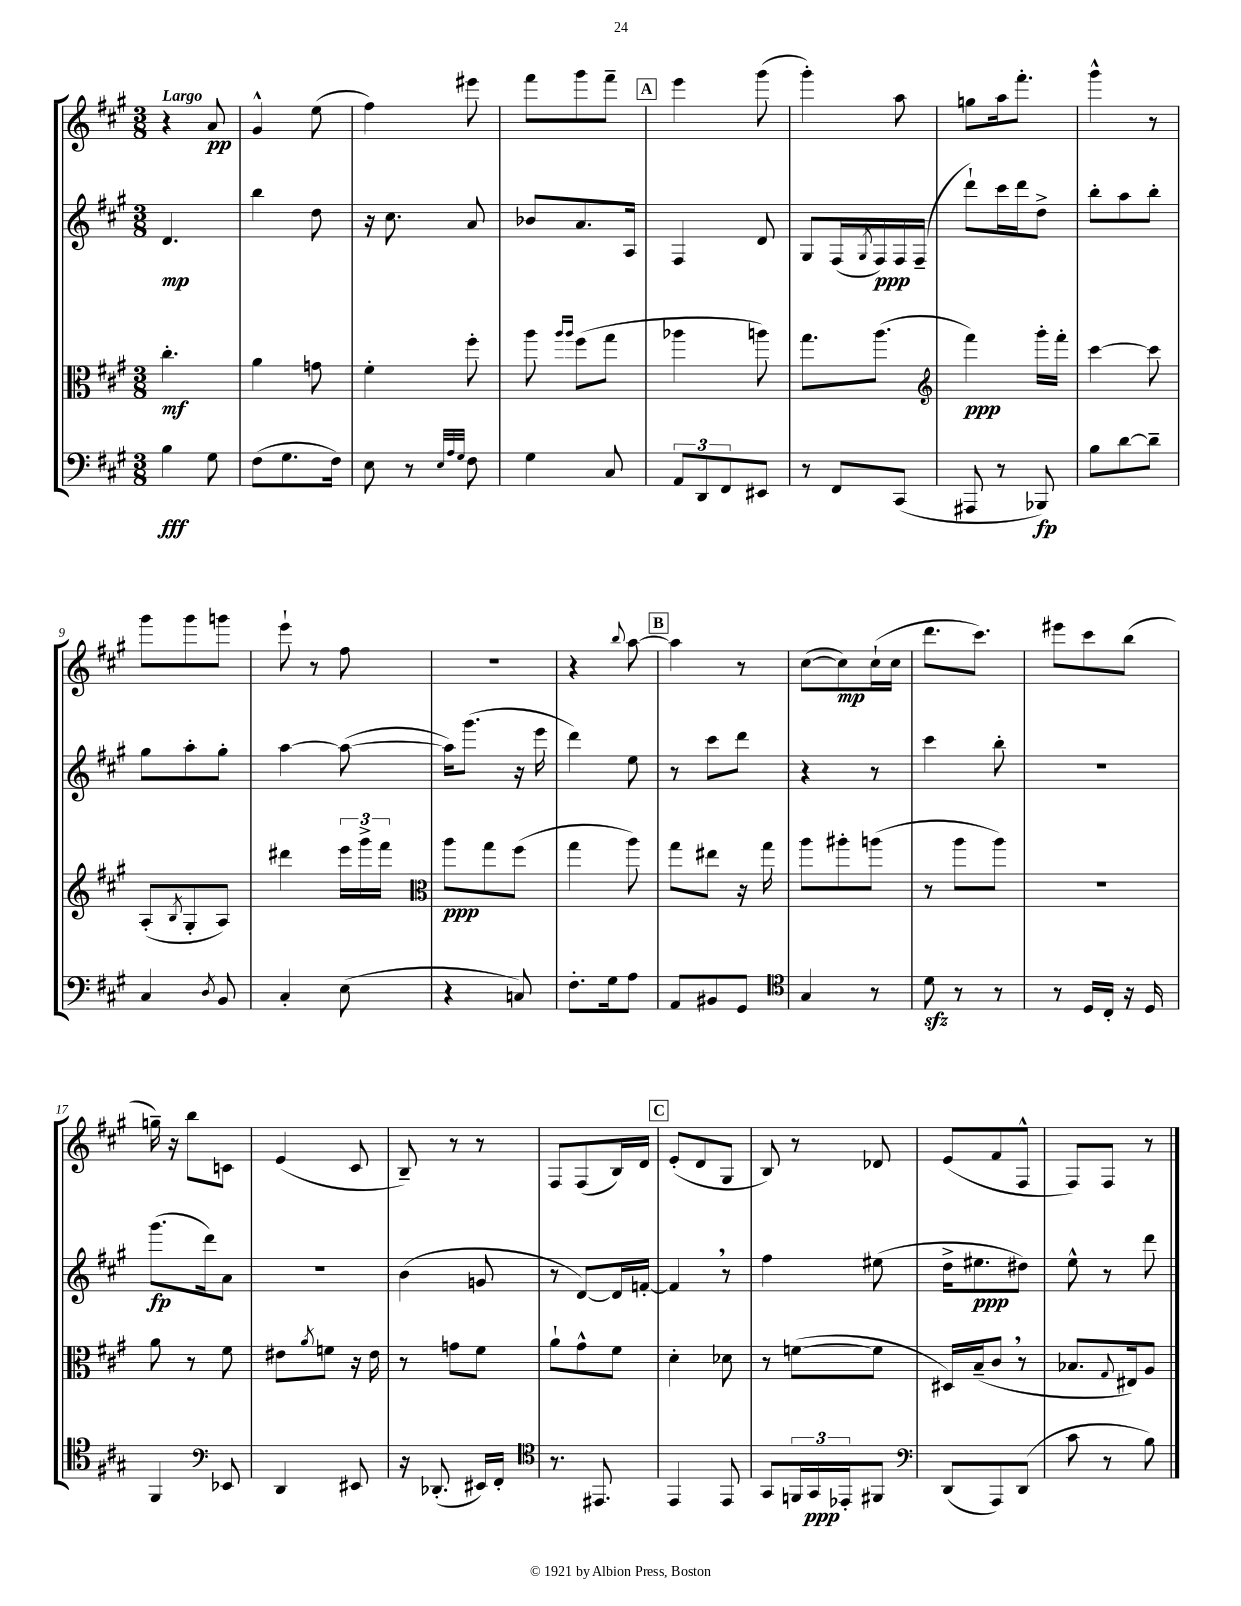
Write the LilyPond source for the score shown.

<<
\new StaffGroup <<
\new Staff = "s0" {
    \clef treble \key a \major \numericTimeSignature \time 3/8 \tempo "Largo"
    r4 a'8\pp |
    gis'4-^ e''8( |
    fis''4) eis'''8 |
    fis'''8 gis'''8 fis'''8-- |
    \mark \markup { \box "A" } e'''4 gis'''8( |
    gis'''4-.) a''8 |
    g''8 a''16 fis'''8.-. |
    gis'''4-^ r8 |
    gis'''8 gis'''8 g'''8 |
    e'''8-! r8 fis''8 |
    R4. |
    r4 \appoggiatura { b''8 } a''8~ |
    \mark \markup { \box "B" } a''4 r8 |
    cis''8~( cis''8\mp) cis''16-!( cis''16 |
    d'''8. cis'''8.) |
    eis'''8 cis'''8 b''8( |
    g''16--) r16 b''8 c'8 |
    e'4( cis'8 |
    b8--) r8 r8 |
    fis8 fis8( b16) d'16 |
    \mark \markup { \box "C" } e'8-.( d'8 gis8 |
    b8) r8 des'8 |
    e'8( fis'8 fis8-^ |
    fis8) fis8 r8 \bar "|." |
}
\new Staff = "s1" {
    \clef treble \key a \major \numericTimeSignature \time 3/8
    d'4.\mp |
    b''4 d''8 |
    r16 cis''8. a'8 |
    bes'8 a'8. a16 |
    \mark \markup { \box "A" } fis4 d'8 |
    gis8 fis16( \acciaccatura { gis8 } fis16\ppp) fis16 fis16--( |
    d'''8-!) cis'''16 d'''16 d''8-> |
    b''8-. a''8 b''8-. |
    gis''8 a''8-. gis''8-. |
    a''4~ a''8~( |
    a''16) gis'''8.( r16 e'''16 |
    d'''4) e''8 |
    \mark \markup { \box "B" } r8 cis'''8 d'''8 |
    r4 r8 |
    cis'''4 b''8-. |
    r4. |
    gis'''8.\fp( d'''16) a'8 |
    R4. |
    b'4( g'8 |
    r8 d'8~) d'16 f'16~-. |
    \mark \markup { \box "C" } f'4 \breathe r8 |
    fis''4 eis''8( |
    d''16-> eis''8.\ppp dis''8) |
    e''8-^ r8 d'''8 \bar "|." |
}
\new Staff = "s2" {
    \clef alto \key a \major \numericTimeSignature \time 3/8
    cis''4.-.\mf |
    a'4 g'8 |
    fis'4-. fis''8-. |
    a''8 \grace { a''16 a''16 } fis''8( gis''8 |
    \mark \markup { \box "A" } aes''4 a''8) |
    gis''8. a''8.( |
    \clef treble fis'''4\ppp) gis'''16-. fis'''16-. |
    cis'''4~ cis'''8 |
    a8-.( \acciaccatura { b8 } gis8-. a8) |
    dis'''4 \tuplet 3/2 { e'''16 gis'''16-> fis'''16 } |
    \clef alto a''8\ppp gis''8 fis''8( |
    gis''4 a''8) |
    \mark \markup { \box "B" } gis''8 eis''8 r16 gis''16 |
    a''8 ais''8-. a''8( |
    r8 a''8 a''8) |
    R4. |
    a'8 r8 fis'8 |
    eis'8 \acciaccatura { a'8 } f'8 r16 eis'16 |
    r8 g'8 fis'8 |
    a'8-! gis'8-^ fis'8 |
    \mark \markup { \box "C" } d'4-. des'8 |
    r8 f'8~( f'8 |
    dis16) b16--( cis'8 \breathe r8 |
    bes8. \appoggiatura { gis8 } eis16) a8 \bar "|." |
}
\new Staff = "s3" {
    \clef bass \key a \major \numericTimeSignature \time 3/8
    b4\fff gis8 |
    fis8( gis8. fis16) |
    e8 r8 \grace { e32 a32 gis32 } fis8 |
    gis4 cis8 |
    \mark \markup { \box "A" } \tuplet 3/2 { a,8 d,8 fis,8 } eis,8 |
    r8 fis,8 cis,8( |
    ais,,8 r8 bes,,8\fp) |
    b8 d'8~ d'8-- |
    cis4 \acciaccatura { d8 } b,8 |
    cis4-. e8( |
    r4 c8) |
    fis8.-. gis16 a8 |
    \mark \markup { \box "B" } a,8 bis,8 gis,8 |
    \clef tenor gis4 r8 |
    d'8\sfz r8 r8 |
    r8 d16 cis16-. r16 d16 |
    fis,4 \clef bass ees,8 |
    d,4 eis,8 |
    r16 des,8.-.( eis,16) fis,16-. |
    \clef tenor r8. eis,8. |
    \mark \markup { \box "C" } e,4 e,8 |
    gis,8 \tuplet 3/2 { f,16 gis,16\ppp ees,16-. } fis,8 |
    \clef bass d,8( a,,8) d,8( |
    cis'8 r8 b8) \bar "|." |
}
>>
>>
